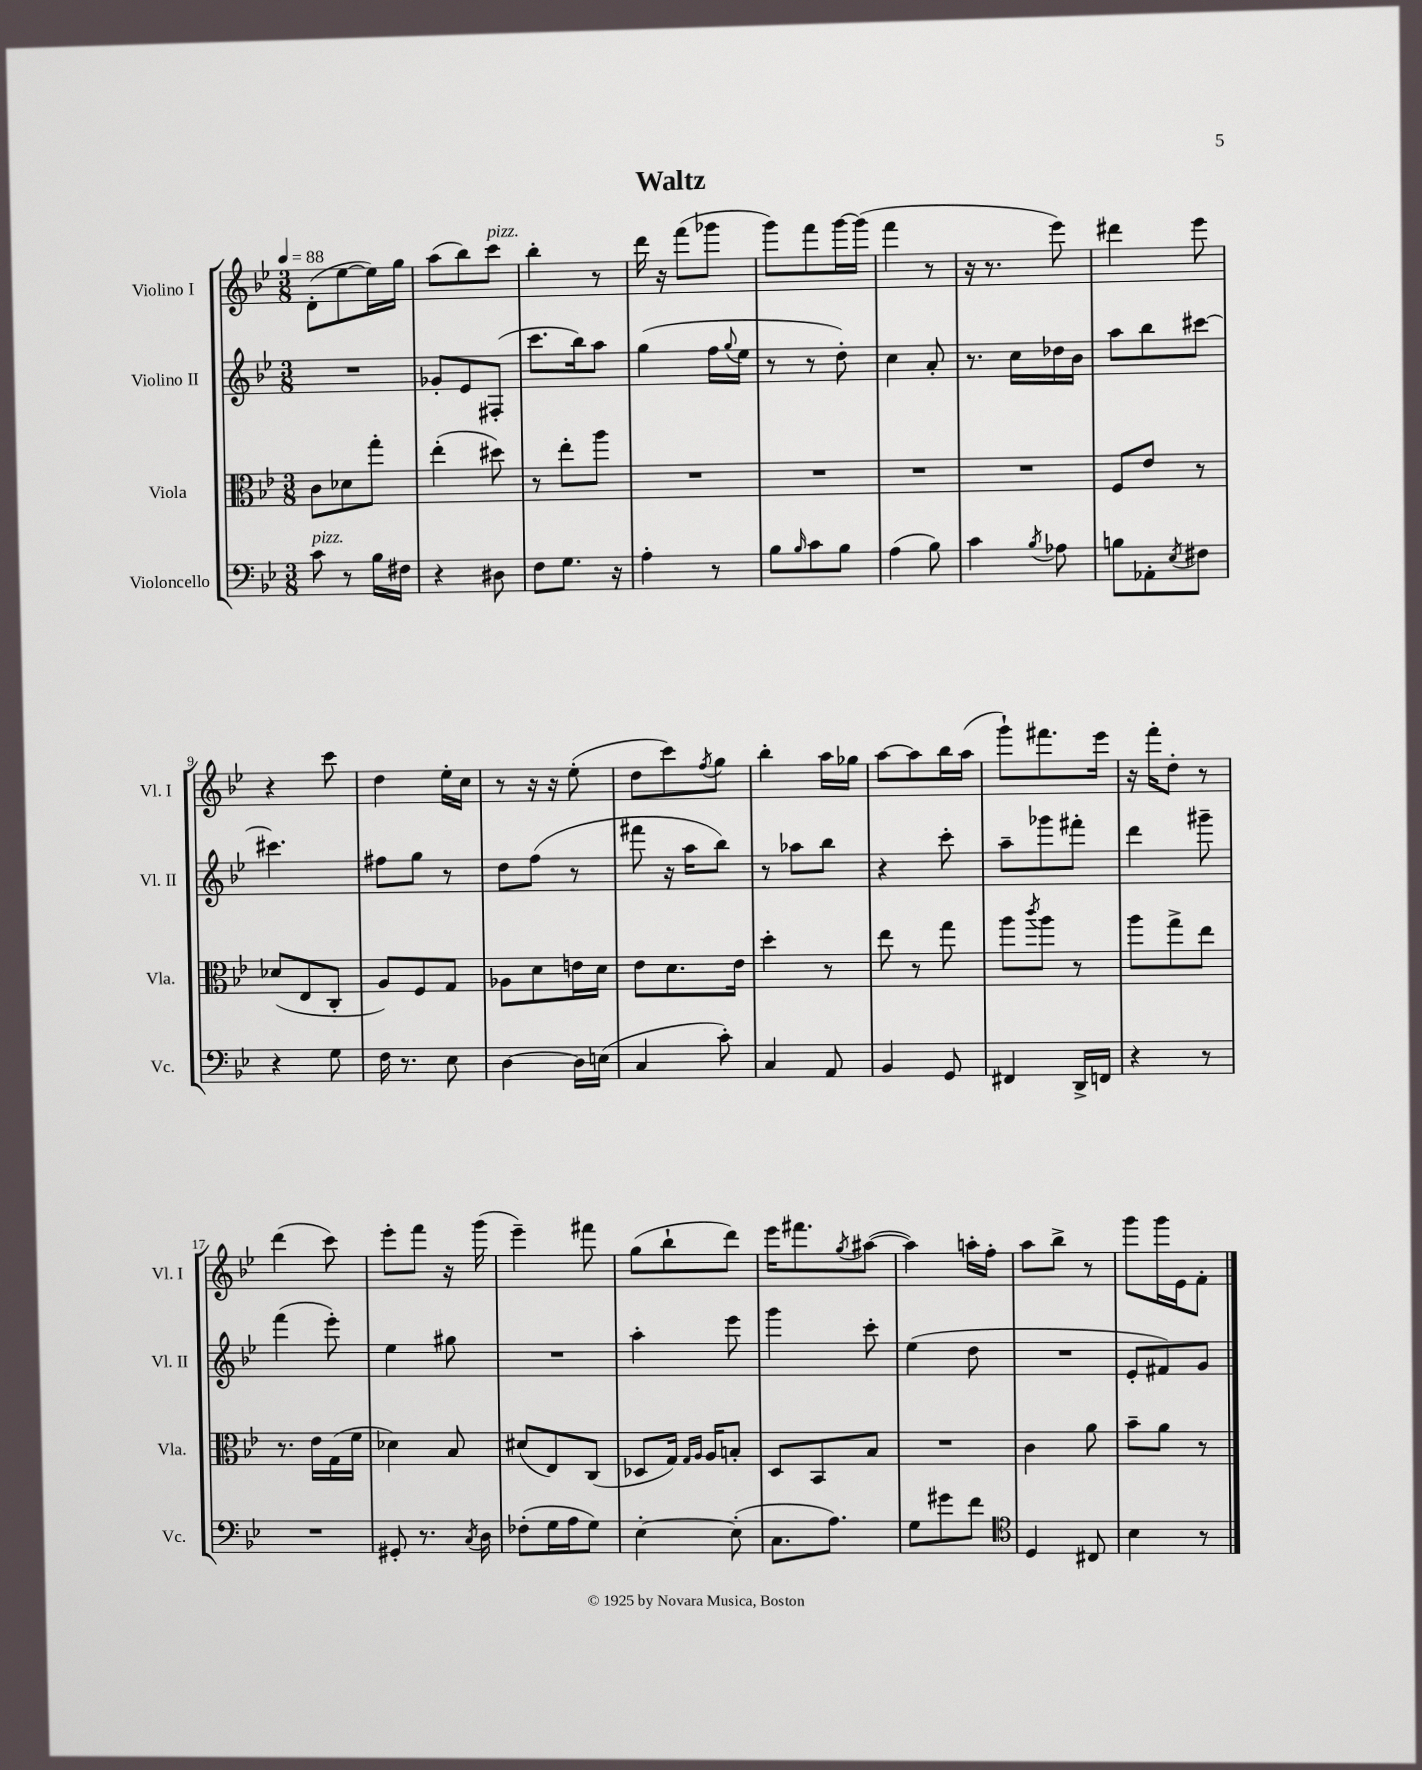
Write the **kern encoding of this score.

**kern	**kern	**kern	**kern
*part4	*part3	*part2	*part1
*staff4	*staff3	*staff2	*staff1
*I"Violoncello	*I"Viola	*I"Violino II	*I"Violino I
*I'Vc.	*I'Vla.	*I'Vl. II	*I'Vl. I
*clefF4	*clefC3	*clefG2	*clefG2
*k[b-e-]	*k[b-e-]	*k[b-e-]	*k[b-e-]
*M3/8	*M3/8	*M3/8	*M3/8
*MM88	*MM88	*MM88	*MM88
=1	=1	=1	=1
!LO:TX:a:i:t=pizz.	!	!	!
8c\	8c\L	4.r	(8d'\L
8r	8d-X\	.	[8ee-\
16B-\LL	8gg'\J	.	16ee-\L])
16F#X\JJ	.	.	16gg\JJ
=2	=2	=2	=2
4r	(4ee-'\	8g-X'/L	(8aa\L
.	.	8e-/	8bb-\)
!	!	!	!LO:TX:a:i:t=pizz.
8D#X\	8dd#X\)	(8F#X'/J	8ccc\J
=3	=3	=3	=3
8F\L	8r	8.ccc\L	4bb-'\
8.G\J	8ee-'\L	.	.
.	.	16bb-\k)	.
.	8aa\J	8aa\J	8r
16r	.	.	.
=4	=4	=4	=4
4A'\	4.r	(4gg\	16ddd\
.	.	.	16r
.	.	.	(8fff\L
8r	.	16ff\LL	8ggg-X\J
.	.	8qqgg/	.
.	.	16ee-\JJ	.
=5	=5	=5	=5
8B-\L	4.r	8r	8ggg\L)
16qqB-/	.	.	.
8c\	.	8r	8fff\
8B-\J	.	8dd'\)	[16ggg\L
.	.	.	(16ggg\JJ]
=6	=6	=6	=6
(4A\	4.r	4cc\	4fff\
8B-\)	.	8a'/	8r
=7	=7	=7	=7
4c\	4.r	8.r	16r
.	.	.	8.r
.	.	16cc\LL	.
8qB-/	.	.	.
8A-X\	.	16dd-X\	8eee-\)
.	.	16b-\JJ	.
=8	=8	=8	=8
8Bn\L	8F/L	8aa\L	4ddd#X\
8AA-X'\	8e-/J	8bb-\	.
8qE-/	.	.	.
8F#X\J	8r	[8ccc#X\J	8eee-\
!!LO:LB:g=z
=9	=9	=9	=9
4r	(8d-X/L	4.ccc#X\]	4r
.	8E-/	.	.
8G\	8C'/J	.	8ccc\
=10	=10	=10	=10
16F\	8A/L)	8ff#X\L	4dd\
8.r	.	.	.
.	8F/	8gg\J	.
8E-\	8G/J	8r	16ee-'\LL
.	.	.	16cc\JJ
=11	=11	=11	=11
[4D\	8A-X\L	8dd\L	8r
.	8d\	(8ff\J	16r
.	.	.	16r
16D\LL]	16en\L	8r	(8ee-'\
(16En\JJ	16d\JJ	.	.
=12	=12	=12	=12
4C/	8e-\L	8fff#X\	8dd\L
.	8.d\	16r	8ccc\)
.	.	16aa\KL	.
.	.	.	8qff/
8c'\)	.	8bb-\J)	8gg\J
.	16e-\Jk	.	.
=13	=13	=13	=13
4C/	4dd'\	8r	4bb-'\
.	.	8aa-X\L	.
8AA/	8r	8bb-\J	16aa\LL
.	.	.	16gg-X\JJ
=14	=14	=14	=14
4BB-/	8ee-\	4r	[8aa\L
.	8r	.	8aa\]
8GG/	8gg\	8ccc'\	16bb-\L
.	.	.	(16aa\JJ
=15	=15	=15	=15
4FF#X/	8aa\L	8aa~\L	8ggg`\L)
.	8qccc/	.	.
.	8aa\J	8ggg-X\	8.fff#X\
16DD^/LL	8r	8fff#X'\J	.
16FFn/JJ	.	.	16eee-\Jk
=16	=16	=16	=16
4r	8aa\L	4ddd\	16r
.	.	.	16fff'\KL
.	8gg^\	.	8dd'\J
8r	8ee-\J	8ggg#X~\	8r
!!LO:LB:g=z
=17	=17	=17	=17
4.r	8.r	(4fff\	(4ddd\
.	16e-\LL	.	.
.	(16G\	8eee-'\)	8ccc\)
.	16f\JJ	.	.
=18	=18	=18	=18
8GG#X'/	4d-X\)	4ee-\	8eee-'\L
8.r	.	.	8fff\J
.	8B-/	8gg#X\	16r
8qC/	.	.	.
16D\	.	.	(16ggg\
=19	=19	=19	=19
(8F-X'\L	(8d#X/L	4.r	4eee-~\)
16G\L	8E-/)	.	.
16A\J	.	.	.
8G\J)	(8C/J	.	8fff#X\
=20	=20	=20	=20
[4E-'\	8D-X/L	4aa'\	(8gg\L
.	16G/Jk)	.	8bb-`\
.	16qqG/LL	.	.
.	16qqA/JJ	.	.
.	16A/KL	.	.
(8E-'\]	8Bn'/J	8eee-\	8ddd\J)
=21	=21	=21	=21
8.C\L	8D/L	4ggg\	16eee-\KL
.	.	.	8.fff#X\
.	8BB-/	.	.
8.A\J)	.	.	.
.	.	.	8qgg/
.	8B-/J	8ccc'\	([8aa#X\J
=22	=22	=22	=22
8G\L	4.r	(4ee-\	4aa#\])
8g#X\	.	.	.
8f\J	.	8dd\	16aan'\LL
.	.	.	16ff'\JJ
=23	=23	=23	=23
*clefC4	*	*	*
4D/	4c\	4.r	8aa\L
.	.	.	8bb-^\J
8C#X/	8a\	.	8r
=24	=24	=24	=24
4B-\	8b-~\L	8e-'/L	8ggg\L
.	8a\J	8f#X/)	16ggg\L
.	.	.	16e-\J
8r	8r	8g/J	8f'\J
==	==	==	==
*-	*-	*-	*-
